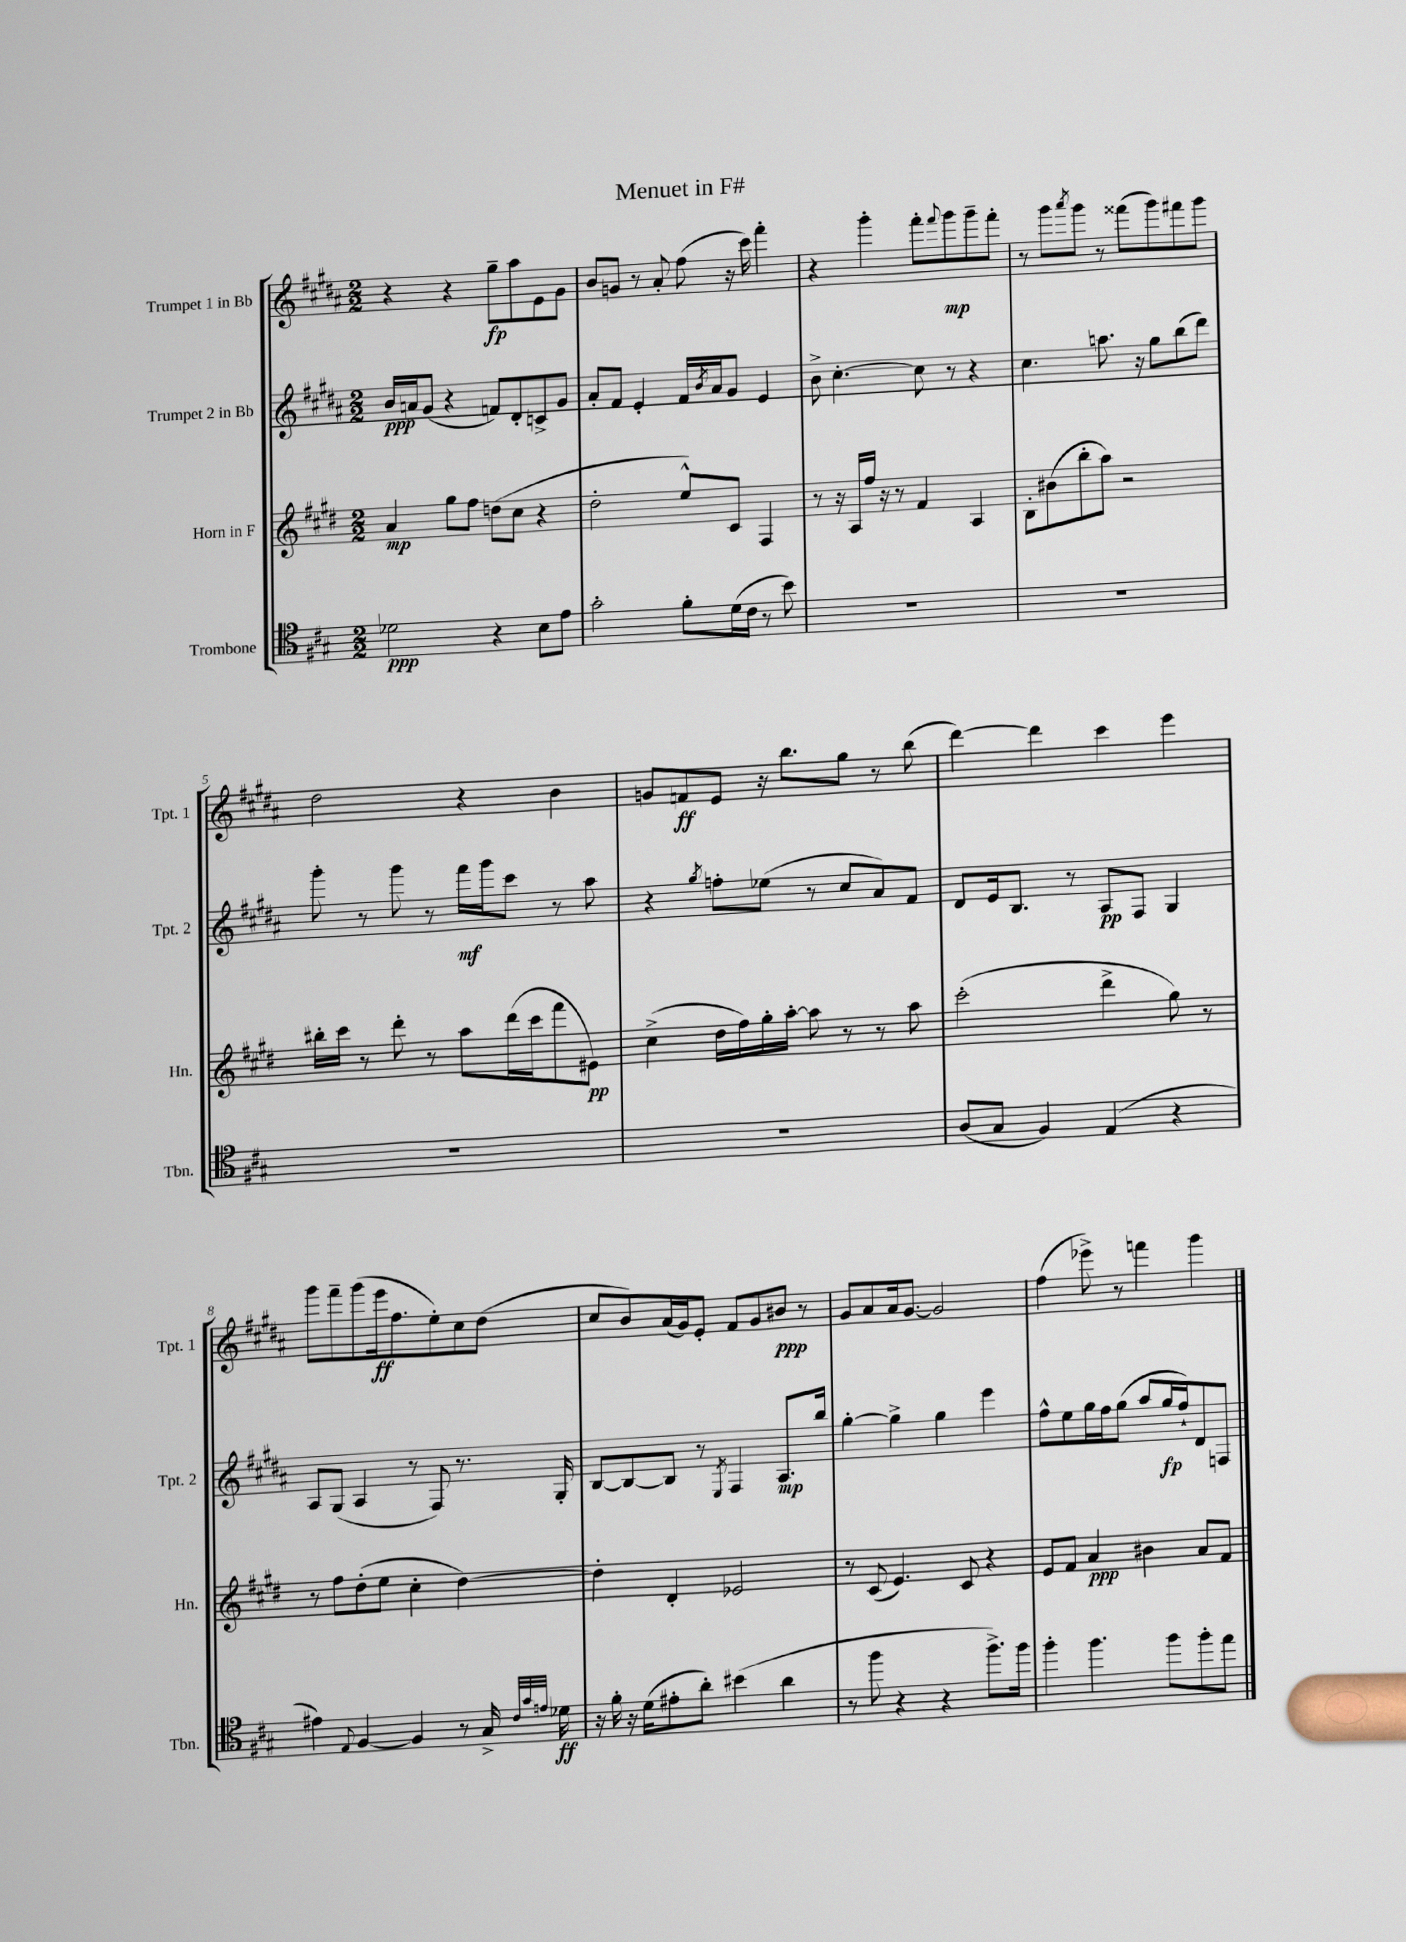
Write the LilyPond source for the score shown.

\header { title = "Menuet in F#" }
<<
\new StaffGroup <<
\new Staff = "s0" \with { instrumentName = "Trumpet 1 in Bb" shortInstrumentName = "Tpt. 1" } {
    \clef treble \key b \major \numericTimeSignature \time 2/2
    r4 r4 gis''8--\fp ais''8 e'8 gis'8 |
    b'8 g'8 r8 ais'8-. fis''8( r16 cis'''16) fis'''4-. |
    r4 gis'''4-. fis'''8-. \appoggiatura { fis'''8 } gis'''8\mp gis'''8-- fis'''8-. |
    r8 gis'''8 \acciaccatura { ais'''8 } gis'''8 r8 fisis'''8( gis'''8) fis'''8 gis'''8 |
    dis''2 r4 b'4 |
    g'8 f'8\ff e'8 r16 b''8. gis''8 r8 b''8( |
    dis'''4~) dis'''4 cis'''4 e'''4 |
    gis'''8 fis'''8-- gis'''8( e'''16\ff fis''8. e''8-.) cis''8 dis''8( |
    cis''8 b'8) ais'16( gis'16) e'8-. fis'8 gis'8 bis'8\ppp r8 |
    gis'8 ais'8 ais'16 gis'8.~ gis'2 |
    fis''4( ees'''8->) r8 f'''4 gis'''4 \bar "|." |
}
\new Staff = "s1" \with { instrumentName = "Trumpet 2 in Bb" shortInstrumentName = "Tpt. 2" } {
    \clef treble \key b \major \numericTimeSignature \time 2/2
    b'16\ppp a'16 gis'8( r4 f'8) dis'8-. c'8-> gis'8 |
    ais'8-. fis'8 e'4-. fis'16 \acciaccatura { b'8 } ais'16 gis'8 e'4 |
    b'8-> cis''4.~-. cis''8 r8 r4 |
    cis''4. a''8. r16 gis''8 b''8( dis'''8) |
    gis'''8-. r8 gis'''8 r8 fis'''16\mf gis'''16 cis'''8 r8 ais''8 |
    r4 \acciaccatura { gis''8 } f''8-. ees''8( r8 cis''8 ais'8) fis'8 |
    dis'8 e'16 b8. r8 ais8\pp fis8 gis4 |
    ais8 gis8( ais4 r8 fis8) r8. gis16-. |
    b8~ b8~ b8 r8 \acciaccatura { e8 } fis4 ais8.\mp b''16 |
    gis''4~-. gis''4-> gis''4 e'''4 |
    fis''8-^ e''8 gis''16 fis''16 gis''8( ais''8 gis''16\fp fis''16-!) dis'8 f8 \bar "|." |
}
\new Staff = "s2" \with { instrumentName = "Horn in F" shortInstrumentName = "Hn." } {
    \clef treble \key e \major \numericTimeSignature \time 2/2
    a'4\mp gis''8 fis''8 d''8( cis''8 r4 |
    dis''2-. e''8-^) cis'8 fis4 |
    r8 r16 a16 fis''16 r16 r8 fis'4 a4 |
    b8-. bis'8( b''8-. a''8) r2 |
    bis''16-. cis'''16 r8 dis'''8-. r8 a''8 dis'''16( cis'''16 fis'''8 eis'8\pp) |
    cis''4->( dis''16 fis''16) gis''16-. a''16~-. a''8 r8 r8 a''8 |
    cis'''2-.( dis'''4-> gis''8) r8 |
    r8 fis''8 dis''8-.( e''8 cis''4-. dis''4~) |
    dis''4-. dis'4-. ees'2 |
    r8 cis'8( e'4.) cis'8 r4 |
    e'8 fis'8 a'4\ppp bis'4 a'8 fis'8 \bar "|." |
}
\new Staff = "s3" \with { instrumentName = "Trombone" shortInstrumentName = "Tbn." } {
    \clef tenor \key a \major \numericTimeSignature \time 2/2
    des'2\ppp r4 b8 e'8 |
    gis'2-. fis'8-. d'16( cis'16 r8 b'8) |
    R1 |
    R1 |
    R1 |
    R1 |
    a8( gis8 fis4) e4( r4 |
    eis'4) \appoggiatura { e8 } fis4~ fis4 r8 gis16-> \grace { cis'32 gis'32 e'32 } des'16\ff |
    r16 fis'16-. r16 d'16( eis'8-. a'8-.) bis'4( a'4 |
    r8 fis''8 r4 r4 fis''8.->) fis''16 |
    fis''4-. fis''4. fis''8 fis''8-. e''8 \bar "|." |
}
>>
>>
